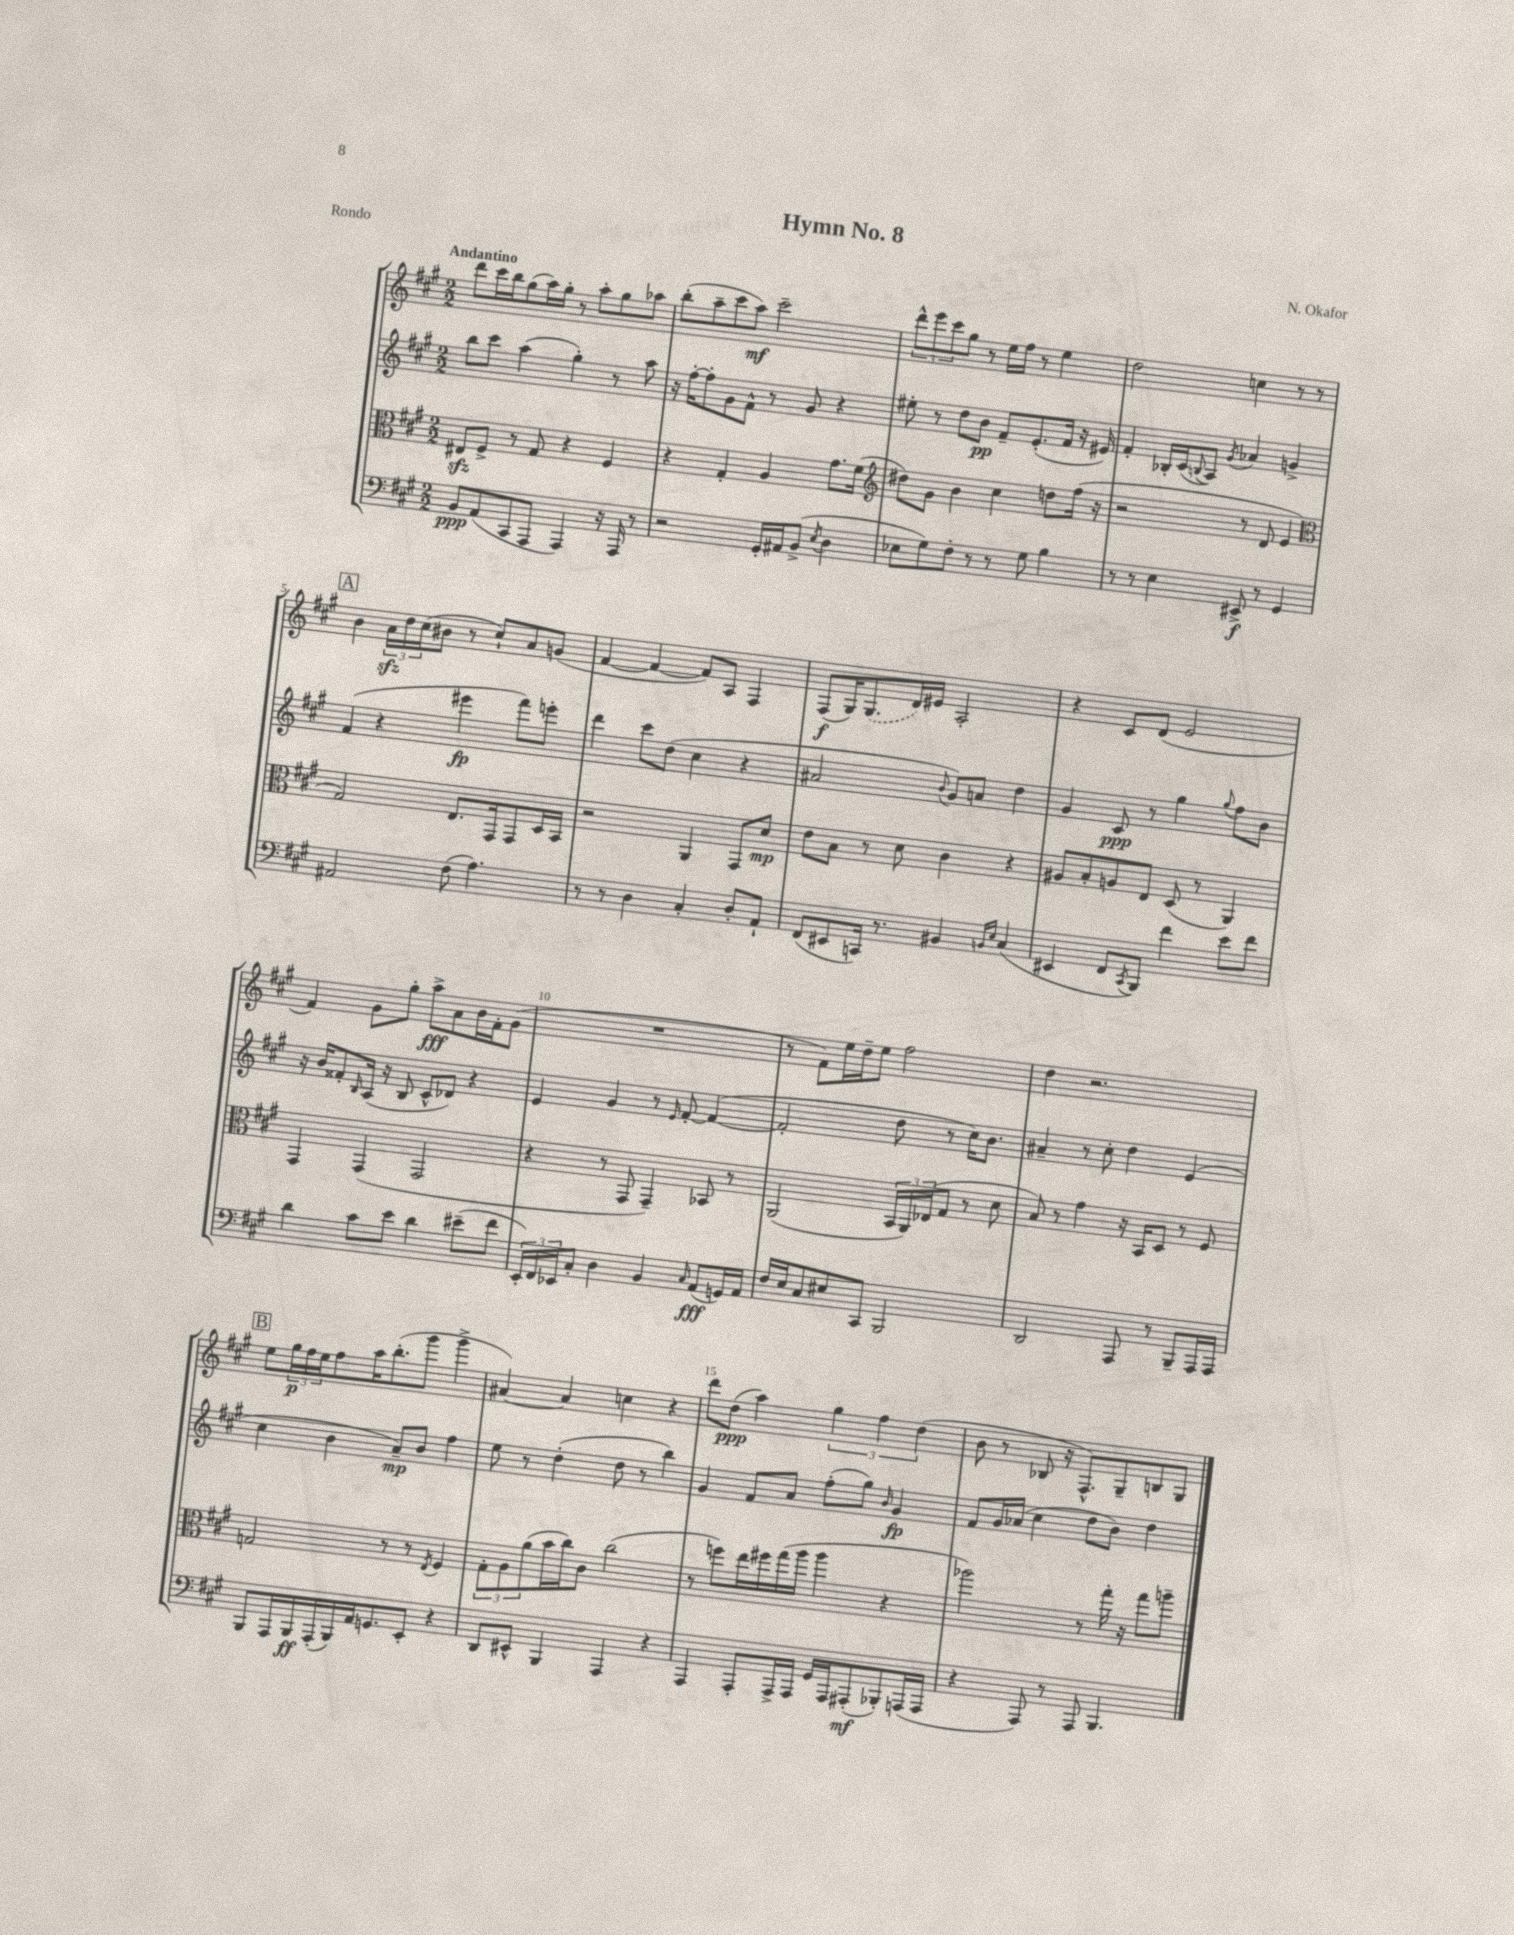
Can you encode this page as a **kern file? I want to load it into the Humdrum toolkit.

**kern	**dynam	**kern	**dynam	**kern	**dynam	**kern	**dynam
*part4	*part4	*part3	*part3	*part2	*part2	*part1	*part1
*staff4	*staff4	*staff3	*staff3	*staff2	*staff2	*staff1	*staff1
*clefF4	*	*clefC3	*	*clefG2	*	*clefG2	*
*k[f#c#g#]	*	*k[f#c#g#]	*	*k[f#c#g#]	*	*k[f#c#g#]	*
*M2/2	*	*M2/2	*	*M2/2	*	*M2/2	*
=1	=1	=1	=1	=1	=1	=1	=1
!	!	!	!	!	!	!LO:TX:a:B:t=Andantino	!
8BB/L	ppp	8E#Xzz/L	.	8bb\L	.	8ddd\L	.
(8AA/	.	8F#^/J	.	8ccc#\J	.	16ccc#\L	.
.	.	.	.	.	.	16bb\J	.
8CC#/	.	8r	.	(4aa\	.	(8gg#\	.
8AAA/J	.	8G#/	.	.	.	16aa\L)	.
.	.	.	.	.	.	16gg#'\JJ	.
4AAA/)	.	4r	.	4gg#'\)	.	8r	.
.	.	.	.	.	.	8aa'\L	.
16r	.	4F#/	.	8r	.	8gg#\	.
16AAA/	.	.	.	.	.	.	.
8r	.	.	.	8aa\	.	8aa-X\J	.
=2	=2	=2	=2	=2	=2	=2	=2
2r	.	4r	.	16r	.	(8bb'\L	.
.	.	.	.	[16ff#'\KL	.	.	.
.	.	.	.	8ff#'\]	.	8aa~\	.
.	.	4G#'/	.	8g#\	.	8ccc#\	.
.	.	.	.	8f#^^\J	.	8aa\J)	mf
16GG#'/LL	.	4A/	.	8r	.	2ccc#~\	.
16AA#X/J	.	.	.	.	.	.	.
(8BB^/J	.	.	.	8g#/	.	.	.
8qE/	.	.	.	.	.	.	.
4D\	.	8.g#\L	.	4r	.	.	.
.	.	(16f#\Jk	.	.	.	.	.
=3	=3	=3	=3	=3	=3	=3	=3
*	*	*clefG2	*	*	*	*	*
8E-X\L	.	8dd#X\L)	.	8ee#X'\	.	12ddd^^\L	.
.	.	.	.	.	.	12eee\	.
8G#\)	.	8g#\J	.	8r	.	.	.
.	.	.	.	.	.	12ccc#\	.
8F#'\J	.	4b\	.	8dd\L	.	8gg#\J	.
8r	.	.	.	8b\J	pp	8r	.
8r	.	4cc#\	.	8f#~/L	.	16ee\LL	.
.	.	.	.	.	.	16ff#\JJ	.
8G#\	.	.	.	(8.e'/	.	8r	.
4B\	.	8ddn\L	.	.	.	4ee\	.
.	.	.	.	16f#/Jk	.	.	.
.	.	(16ff#\Jk	.	16r	.	.	.
.	.	16r	.	16e#X/)	.	.	.
=4	=4	=4	=4	=4	=4	=4	=4
8r	.	2r	.	4f#'/	.	2dd\	.
8r	.	.	.	.	.	.	.
4E\	.	.	.	16B-X'/LL	.	.	.
.	.	.	.	(16c#/J	.	.	.
.	.	.	.	8qqBn/	.	.	.
.	.	.	.	8A/J)	.	.	.
.	.	.	.	8qg#/	.	.	.
8EE#X^/	f	8r	.	4a-X/	.	4ccn\	.
8r	.	8d/	.	.	.	.	.
4GG#/	.	4e/	.	4gn^/	.	8r	.
.	.	.	.	.	.	8r	.
!!LO:LB:g=z
!!LO:REH:place=s1:t=A
=5	=5	=5	=5	=5	=5	=5	=5
*	*	*clefC3	*	*	*	*	*
2AA#X/	.	2G#/)	.	(4f#/	.	4b\	.
.	.	.	.	4r	.	24azz\LL	.
.	.	.	.	.	.	24dd\	.
.	.	.	.	.	.	(24cc#\J	.
.	.	.	.	.	.	8b#X\J	.
(8F#\	.	8.E/L	.	4eee#X\	fp	8r	.
4.A\)	.	.	.	.	.	8cc#`/L)	.
.	.	16GG#/k	.	.	.	.	.
.	.	8GG#/	.	8fff#\L)	.	8a/	.
.	.	16D/L	.	8eeen'\J	.	(8gn/J	.
.	.	16BB/JJ	.	.	.	.	.
=6	=6	=6	=6	=6	=6	=6	=6
8r	.	2r	.	4ddd\	.	[4f#/	.
8r	.	.	.	.	.	.	.
4D\	.	.	.	8ccc#\L	.	4f#/_	.
.	.	.	.	(8dd\J	.	.	.
4C#'/	.	4AA/	.	4cc#\	.	8f#/L])	.
.	.	.	.	.	.	8A/J	.
8D'/L	.	8GG#/L	.	4r	.	4F#/	.
8AA`/J	.	8d/J	mp	.	.	.	.
=7	=7	=7	=7	=7	=7	=7	=7
(8FF#/L	.	8e\L	.	2a#X/	.	(8F#/L	f
8EE#X/	.	8B\J	.	.	.	16G#/K)	.
.	.	.	.	.	.	(8.G#/	.
16CCn/Jk)	.	8r	.	.	.	.	.
8.r	.	.	.	.	.	.	.
.	.	8d\	.	.	.	16d/L)	.
.	.	.	.	.	.	16e#X/JJ	.
.	.	.	.	8qqb/	.	.	.
4BB#X/	.	4c#\	.	8g#/L)	.	2A'/	.
.	.	.	.	8an/J	.	.	.
16qqBBn/LL	.	.	.	.	.	.	.
16qqE/JJ	.	.	.	.	.	.	.
(4C#/	.	4r	.	4dd\	.	.	.
=8	=8	=8	=8	=8	=8	=8	=8
4EE#X/	.	8A#X/L	.	4g#/	.	4r	.
.	.	8B'/	.	.	.	.	.
8FF#/L	.	8An/	.	8c#/	ppp	8c#/L	.
8qCC#/	.	.	.	.	.	.	.
8BBB/J)	.	8E/J	.	8r	.	(8d/J	.
4f#\	.	(8D/	.	4gg#\	.	2e/	.
.	.	8r	.	.	.	.	.
.	.	.	.	8qqgg#/	.	.	.
8e\L	.	4AA/)	.	8ff#\L	.	.	.
8f#\J	.	.	.	8b\J	.	.	.
!!LO:LB:g=z
=9	=9	=9	=9	=9	=9	=9	=9
4d\	.	4GG#/	.	16r	.	4f#/)	.
.	.	.	.	16b/KL	.	.	.
.	.	.	.	8f##X'/	.	.	.
.	.	.	.	16qqB/	.	.	.
8c#\L	.	(4GG#/	.	(16A/Jk	.	8g#\L	.
.	.	.	.	16r	.	.	.
8e\J	.	.	.	8B/	.	8gg#'\J	.
4d\	.	2GG#/	.	8c#^^/L	.	8aa^\L	fff
.	.	.	.	8d-X/J)	.	8a\	.
(8e#X~\L	.	.	.	4r	.	16b\L	.
.	.	.	.	.	.	16f#'\J	.
8f#\J	.	.	.	.	.	(8g#\J	.
=10	=10	=10	=10	=10	=10	=10	=10
24EE'/LL)	.	4r	.	4e/	.	1r	.
24FF#/	.	.	.	.	.	.	.
24EE-X/J	.	.	.	.	.	.	.
8C#'/J	.	.	.	.	.	.	.
4D\	.	8r	.	4g#/	.	.	.
.	.	8GG#/	.	.	.	.	.
4BB/	.	4GG#~/)	.	8r	.	.	.
.	.	.	.	16qqe/	.	.	.
.	.	.	.	[8f#'/	.	.	.
16qqC#/	.	.	.	.	.	.	.
(8AA/L	fff	8BB-X/	.	(4f#/_	.	.	.
16GGn/L)	.	8r	.	.	.	.	.
16AA/JJ	.	.	.	.	.	.	.
=11	=11	=11	=11	=11	=11	=11	=11
16F#/LL	.	(2AA/	.	2f#'/]	.	8r	.
16E/J	.	.	.	.	.	.	.
8C#/	.	.	.	.	.	8f#\L)	.
8E#X/	.	.	.	.	.	16ee\L	.
.	.	.	.	.	.	16dd~\J	.
8CC#/J	.	.	.	.	.	8ee\J	.
2BBB/	.	24BB/LL	.	8dd\	.	2ff#\	.
.	.	24AA/)	.	.	.	.	.
.	.	(24E-X/J	.	.	.	.	.
.	.	8G#/J	.	8r	.	.	.
.	.	8r	.	16cc#\KL)	.	.	.
.	.	.	.	8.b\J	.	.	.
.	.	8d\	.	.	.	.	.
=12	=12	=12	=12	=12	=12	=12	=12
2DD/	.	8B/)	.	4a#X~/	.	4dd\	.
.	.	8r	.	.	.	.	.
.	.	4g#\	.	8r	.	2.r	.
.	.	.	.	8cc#'\	.	.	.
8AAA/	.	16r	.	4dd\	.	.	.
.	.	16BB/KL	.	.	.	.	.
8r	.	8D/J	.	.	.	.	.
8BBB~/L	.	8r	.	(4e/	.	.	.
16AAA/L	.	8F#/	.	.	.	.	.
16AAA/JJ	.	.	.	.	.	.	.
!!LO:LB:g=z
!!LO:REH:place=s1:t=B
=13	=13	=13	=13	=13	=13	=13	=13
8BBB/L	.	2Gn/	.	4cc#\	.	8ee\L	.
16AAA/L	.	.	.	.	.	24gg#\L	p
.	.	.	.	.	.	24ff#\	.
16BBB/	ff	.	.	.	.	.	.
.	.	.	.	.	.	24ee\J	.
(16AAA'/	.	.	.	4b\	.	8ff#\	.
16BBB/)	.	.	.	.	.	.	.
16AA/J	.	.	.	.	.	16aa\K	.
8.GGn/	.	.	.	.	.	(8.bb'\	.
.	.	8r	.	8a~/L)	mp	.	.
8EE'/J	.	8r	.	8b/J	.	8ggg#\J	.
.	.	8qE/	.	.	.	.	.
4r	.	4F#/	.	4ff#\	.	4ggg#^\	.
=14	=14	=14	=14	=14	=14	=14	=14
8DD/L	.	12G#'\L	.	8ee\	.	[4a#X/)	.
.	.	12A\	.	.	.	.	.
8EE#X^^/J	.	.	.	8r	.	.	.
.	.	(12a\	.	.	.	.	.
4BBB/	.	16b\L	.	(4dd'\	.	4a#/]	.
.	.	16cc#\J)	.	.	.	.	.
.	.	8c#\J	.	.	.	.	.
4AAA/	.	(2cc#\	.	8dd\	.	4ccn\	.
.	.	.	.	8r	.	.	.
4r	.	.	.	4bb\)	.	4r	.
=15	=15	=15	=15	=15	=15	=15	=15
4AAA/	.	8r	.	4g#/	.	8ddd\L	.
.	.	8ffn\L)	.	.	.	(8dd\J	ppp
8AAA'/L	.	16ee\L	.	8f#/L	.	4aa\)	.
.	.	16ff#X\	.	.	.	.	.
16AAA^/L	.	(16gg#\	.	8a/J	.	.	.
16AAA/JJ	.	16aa\JJ	.	.	.	.	.
16GG#/LL	.	4aa\	.	(8ff#'\L	.	6gg#\	.
16AAA/J	.	.	.	.	.	.	.
(8AAA#X'/	mf	.	.	8gg#\J)	.	.	.
.	.	.	.	.	.	6ff#\	.
.	.	.	.	16qqb/	.	.	.
8BBB-X'/)	.	4r	.	4g#/	fp	.	.
.	.	.	.	.	.	(6dd\	.
(16AAAn/L	.	.	.	.	.	.	.
16AAA/JJ	.	.	.	.	.	.	.
=16	=16	=16	=16	=16	=16	=16	=16
4r	.	2aa-X\)	.	8f#/L	.	8b\	.
.	.	.	.	16g#/L	.	8r	.
.	.	.	.	(16a-X/JJ	.	.	.
8AAA/)	.	.	.	4cc#\	.	8B-X/	.
8r	.	.	.	.	.	16r	.
.	.	.	.	.	.	8.F#^^/L)	.
8AAA/	.	8r	.	8dd\L	.	.	.
4.BBB/	.	16gg#'\	.	8b\J)	.	8G#~/	.
.	.	16r	.	.	.	.	.
.	.	8gg#\L	.	4dd\	.	8Bn/	.
.	.	8aan~\J	.	.	.	8G#/J	.
==	==	==	==	==	==	==	==
*-	*-	*-	*-	*-	*-	*-	*-
